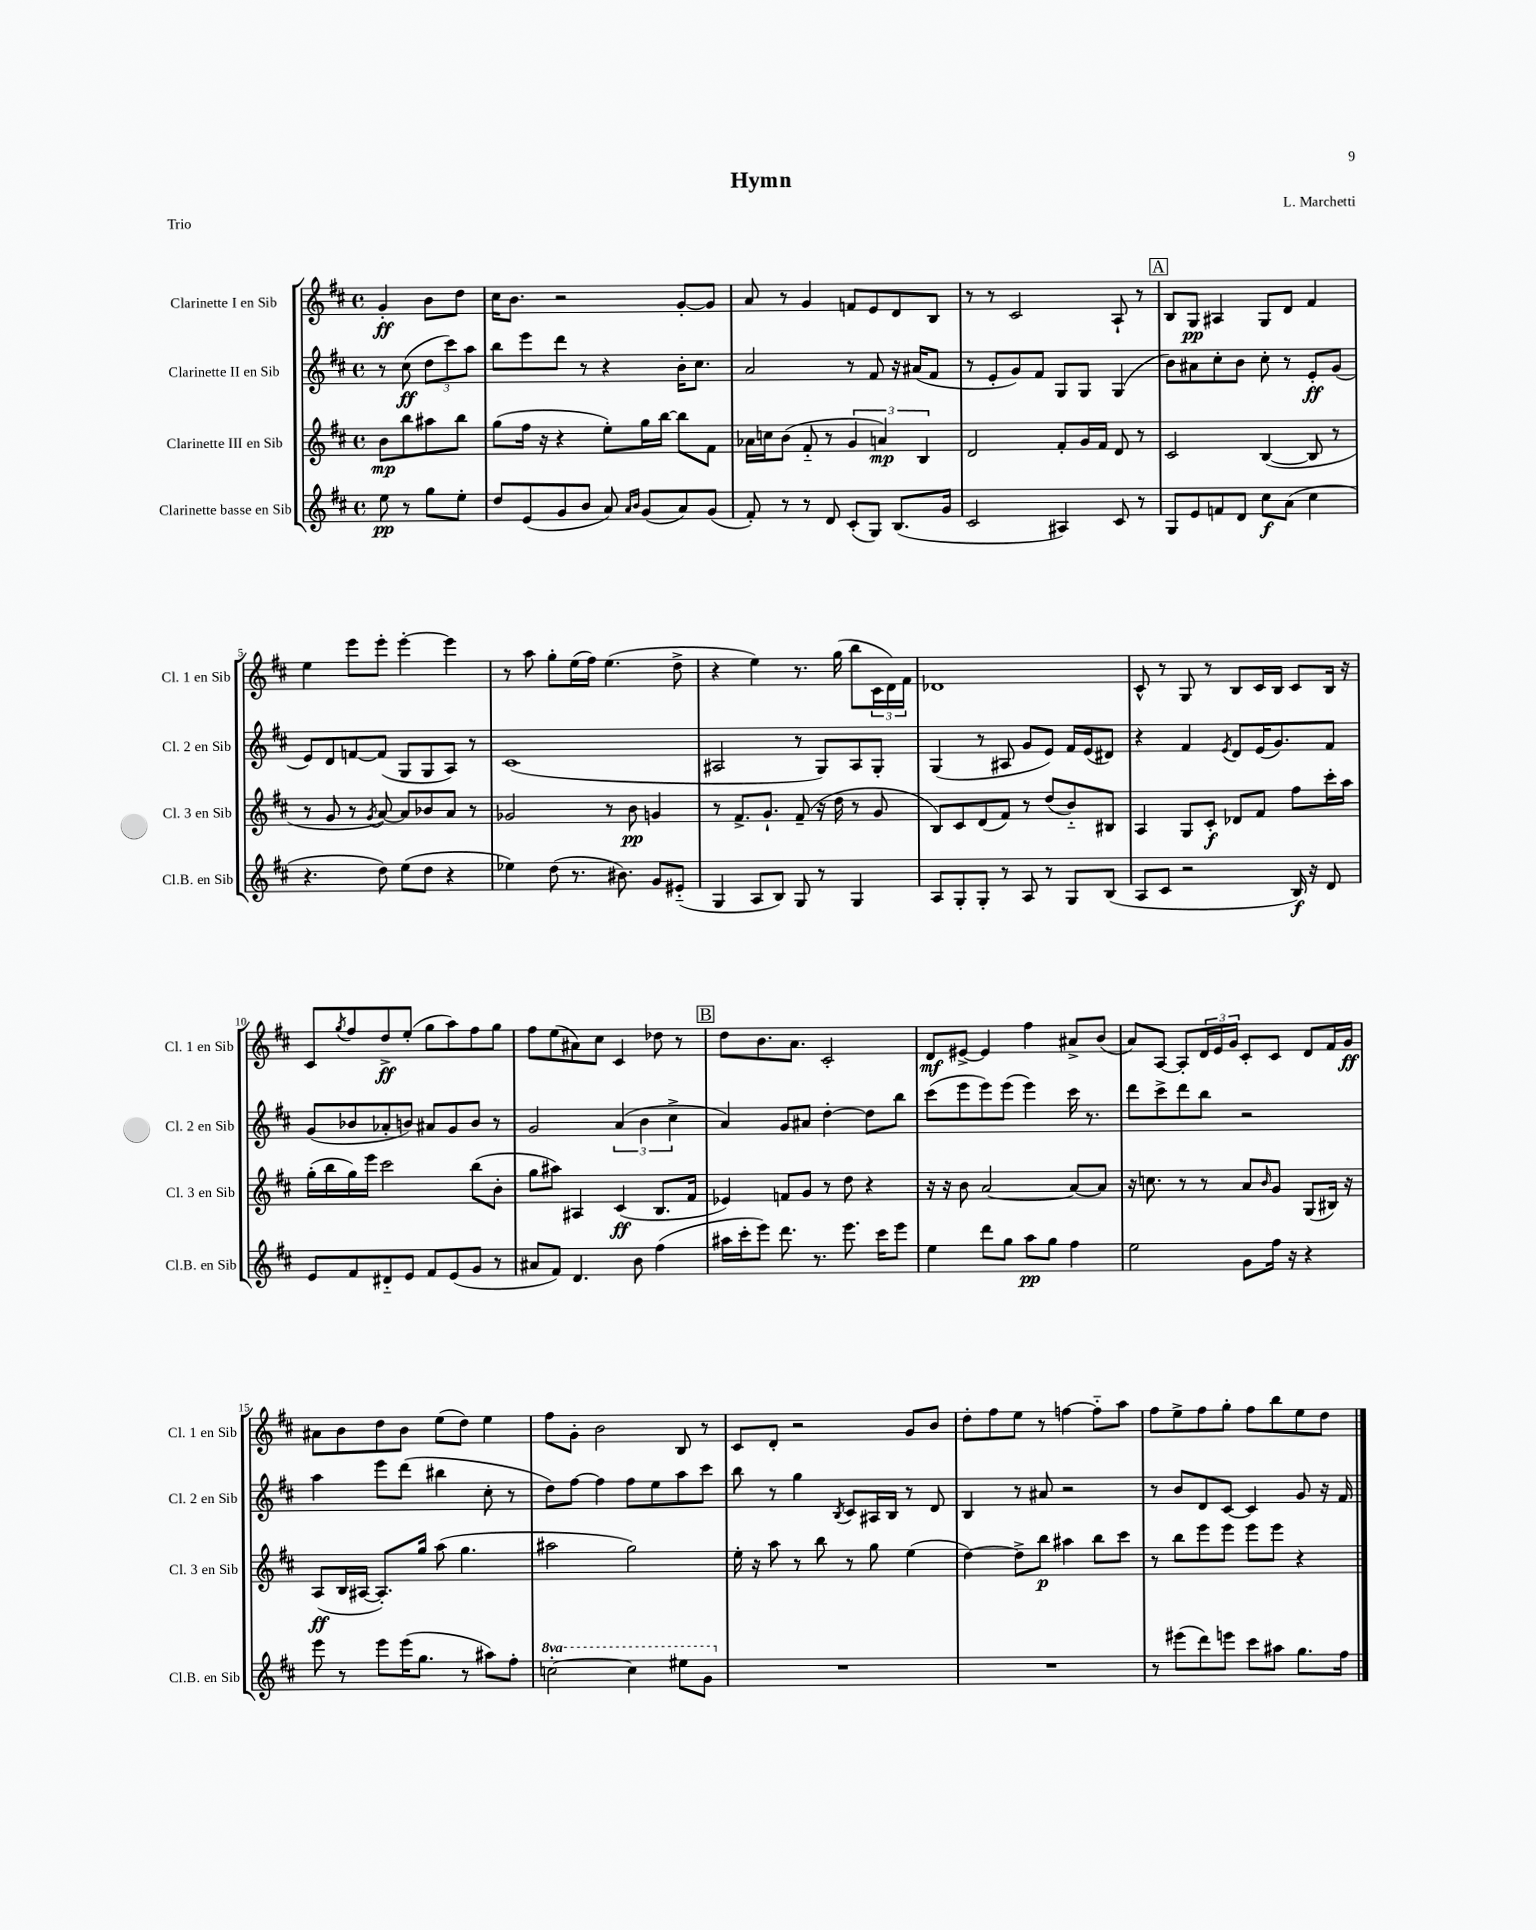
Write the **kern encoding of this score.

**kern	**dynam	**kern	**dynam	**kern	**dynam	**kern	**dynam
*part4	*part4	*part3	*part3	*part2	*part2	*part1	*part1
*staff4	*staff4	*staff3	*staff3	*staff2	*staff2	*staff1	*staff1
*I"Clarinette basse en Sib	*	*I"Clarinette III en Sib	*	*I"Clarinette II en Sib	*	*I"Clarinette I en Sib	*
*I'Cl.B. en Sib	*	*I'Cl. 3 en Sib	*	*I'Cl. 2 en Sib	*	*I'Cl. 1 en Sib	*
*clefG2	*	*clefG2	*	*clefG2	*	*clefG2	*
*k[f#c#]	*	*k[f#c#]	*	*k[f#c#]	*	*k[f#c#]	*
*M4/4	*	*M4/4	*	*M4/4	*	*M4/4	*
*met(c)	*	*met(c)	*	*met(c)	*	*met(c)	*
=	=	=	=	=	=	=	=
8ee\	pp	8b\L	mp	8r	.	4g'/	ff
8r	.	8bb\	.	(8cc#\	ff	.	.
8gg\L	.	8aa#X\	.	12dd\L	.	8b\L	.
.	.	.	.	12ccc#\)	.	.	.
8ee'\J	.	8bb\J	.	.	.	8dd\J	.
.	.	.	.	12aa\J	.	.	.
=1	=1	=1	=1	=1	=1	=1	=1
8dd/L	.	(8gg\L	.	8bb\L	.	16cc#\KL	.
.	.	.	.	.	.	8.b\J	.
(8e/	.	16ff#\Jk	.	8eee\	.	.	.
.	.	16r	.	.	.	.	.
8g/	.	4r	.	8ddd\J	.	2r	.
8b/J	.	.	.	8r	.	.	.
8a/)	.	8ee'\L)	.	4r	.	.	.
16qqa/LL	.	.	.	.	.	.	.
16qqb/JJ	.	.	.	.	.	.	.
(8g/L	.	16gg\L	.	.	.	.	.
.	.	[16bb\JJ	.	.	.	.	.
8a/)	.	8bb\L]	.	16b'\KL	.	[8g'/L	.
.	.	.	.	8.cc#\J	.	.	.
(8g/J	.	8f#\J	.	.	.	8g/J]	.
=2	=2	=2	=2	=2	=2	=2	=2
8f#'/)	.	16a-X\LL	.	2a/	.	8a/	.
.	.	16ccn\J	.	.	.	.	.
8r	.	(8b\J	.	.	.	8r	.
8r	.	8f#/	.	.	.	4g/	.
8d/	.	8r	.	.	.	.	.
(8c#'/L	.	6g/	.	8r	.	8fn/L	.
8G/J)	.	.	.	8f#/	.	8e/	.
.	.	6an/)	mp	.	.	.	.
(8.B/L	.	.	.	16r	.	8d/	.
.	.	.	.	(16a#X/KL	.	.	.
.	.	6B/	.	.	.	.	.
.	.	.	.	8f#/J	.	8B/J	.
16g/Jk	.	.	.	.	.	.	.
=3	=3	=3	=3	=3	=3	=3	=3
2c#/	.	2d/	.	8r	.	8r	.
.	.	.	.	8e'/L	.	8r	.
.	.	.	.	8g/)	.	2c#/	.
.	.	.	.	8f#/J	.	.	.
4A#X/)	.	8f#'/L	.	8G/L	.	.	.
.	.	16g/L	.	8G/J	.	.	.
.	.	16f#/JJ	.	.	.	.	.
8c#/	.	8d/	.	(4G/	.	8A`/	.
8r	.	8r	.	.	.	8r	.
!!LO:REH:place=s1:t=A
=4	=4	=4	=4	=4	=4	=4	=4
8G/L	.	2c#/	.	8b\L)	.	8B/L	.
8e/	.	.	.	8a#X\	.	8G/J	pp
8fn/	.	.	.	8cc#'\	.	4A#X/	.
8d/J	.	.	.	8b\J	.	.	.
8cc#\L	f	([4B/	.	8cc#'\	.	8G/L	.
(8a\J	.	.	.	8r	.	8d/J	.
4cc#\	.	8B/]	.	8e'/L	ff	4f#/	.
.	.	8r	.	(8g/J	.	.	.
!!LO:LB:g=z
=5	=5	=5	=5	=5	=5	=5	=5
4.r	.	8r	.	8e/L)	.	4ee\	.
.	.	8g/	.	8d/	.	.	.
.	.	8r	.	[8fn/	.	8eee\L	.
.	.	8qg/	.	.	.	.	.
8dd\)	.	[8a/)	.	(8f/J]	.	8eee'\J	.
(8ee\L	.	8a/L]	.	8G/L	.	[4eee'\	.
8dd\J	.	8b-X/	.	8G/	.	.	.
4r	.	8a/J	.	8A/J)	.	4eee\]	.
.	.	8r	.	8r	.	.	.
=6	=6	=6	=6	=6	=6	=6	=6
4ee-X\)	.	2g-X/	.	(1c#	.	8r	.
.	.	.	.	.	.	8aa\	.
(8dd\	.	.	.	.	.	8gg'\L	.
8.r	.	.	.	.	.	(16ee\L	.
.	.	.	.	.	.	16ff#\JJ)	.
.	.	8r	.	.	.	(4.ee\	.
8.b#X\)	.	.	.	.	.	.	.
.	.	8b\	pp	.	.	.	.
8g/L	.	4gn/	.	.	.	.	.
(8e#X/J	.	.	.	.	.	8dd^\	.
=7	=7	=7	=7	=7	=7	=7	=7
4G/	.	8r	.	2A#X/	.	4r	.
.	.	8.f#^/L	.	.	.	.	.
8A/L	.	.	.	.	.	4ee\)	.
.	.	8.g`/J	.	.	.	.	.
8B/J)	.	.	.	.	.	.	.
8G/	.	(8f#~/	.	8r	.	8.r	.
8r	.	16r	.	8G/L)	.	.	.
.	.	16dd\	.	.	.	(16gg\	.
4G/	.	8r	.	8A#/	.	8bb\L	.
.	.	8g/	.	8G'/J	.	24c#\L	.
.	.	.	.	.	.	24d\)	.
.	.	.	.	.	.	24f#\JJ	.
=8	=8	=8	=8	=8	=8	=8	=8
8A/L	.	8B/L)	.	(4G/	.	1d-X	.
8G'/	.	8c#/	.	.	.	.	.
8G'/J	.	(8d/	.	8r	.	.	.
8r	.	8f#/J)	.	8A#X/	.	.	.
8A/	.	8r	.	8g/L	.	.	.
8r	.	(8dd/L	.	8e/J)	.	.	.
8G/L	.	8b/)	.	16f#/LL	.	.	.
.	.	.	.	(16e/J	.	.	.
(8B/J	.	8B#X/J	.	8d#X/J)	.	.	.
=9	=9	=9	=9	=9	=9	=9	=9
8A/L	.	4A/	.	4r	.	8c#^^/	.
8c#/J	.	.	.	.	.	8r	.
2r	.	8G/L	.	4f#/	.	8G/	.
.	.	8c#'/J	f	.	.	8r	.
.	.	.	.	8qe/	.	.	.
.	.	8d-X/L	.	8d/L	.	8B/L	.
.	.	8f#/J	.	(16e/K	.	16c#/L	.
.	.	.	.	8.g/)	.	16B/JJ	.
16B/)	f	8ff#\L	.	.	.	8c#/L	.
16r	.	.	.	.	.	.	.
8d/	.	16ccc#'\L	.	8f#/J	.	16B/Jk	.
.	.	16aa\JJ	.	.	.	16r	.
!!LO:LB:g=z
=10	=10	=10	=10	=10	=10	=10	=10
8e/L	.	(16gg'\LL	.	(8g/L	.	8c#/L	.
.	.	16bb\	.	.	.	.	.
.	.	.	.	.	.	8qgg/	.
8f#/	.	16gg\)	.	8b-X/	.	8ff#/	.
.	.	16eee\JJ	.	.	.	.	.
8d#X/	.	2ccc#\	.	8a-X'/	.	8dd^/	ff
8e/J	.	.	.	8bn/J)	.	(8ee'/J	.
8f#/L	.	.	.	8a#X/L	.	8gg\L	.
(8e/	.	.	.	8g/	.	8aa\)	.
8g/J	.	(8bb\L	.	8b/J	.	8ff#\	.
8r	.	8b'\J	.	8r	.	8gg\J	.
=11	=11	=11	=11	=11	=11	=11	=11
8a#X/L	.	8gg\L	.	2g/	.	8ff#\L	.
8f#/J)	.	8aa#X\J)	.	.	.	(8ee\	.
4.d/	.	4A#X/	.	.	.	8a#X\)	.
.	.	.	.	.	.	8cc#\J	.
.	.	(4c#/	ff	(6a/	.	4c#/	.
8b\	.	.	.	.	.	.	.
.	.	.	.	6b\	.	.	.
(4ff#\	.	8.B/L	.	.	.	8dd-X\	.
.	.	.	.	6cc#^\	.	.	.
.	.	.	.	.	.	8r	.
.	.	16f#/Jk	.	.	.	.	.
!!LO:REH:place=s1:t=B
=12	=12	=12	=12	=12	=12	=12	=12
16aa#X\LL	.	4e-X/)	.	4a/)	.	8dd\L	.
16ccc#'\J	.	.	.	.	.	.	.
8eee\J)	.	.	.	.	.	8.b\	.
8.ddd\	.	8fn/L	.	8g/L	.	.	.
.	.	.	.	.	.	8.a\J	.
.	.	8g/J	.	8a#X/J	.	.	.
8.r	.	.	.	.	.	.	.
.	.	8r	.	[4dd'\	.	2c#'/	.
8.eee\	.	8dd\	.	.	.	.	.
.	.	4r	.	8dd\L]	.	.	.
16ccc#\KL	.	.	.	.	.	.	.
8eee\J	.	.	.	8bb\J	.	.	.
=13	=13	=13	=13	=13	=13	=13	=13
4ee\	.	16r	.	(8ccc#\L	.	8d/L	mf
.	.	16r	.	.	.	.	.
.	.	8b\	.	8eee\	.	[8e#X^/J	.
8ddd\L	.	[2a/	.	8eee\)	.	4e#/]	.
8gg\J	.	.	.	(8eee\J	.	.	.
8aa\L	pp	.	.	4eee\)	.	4ff#\	.
8gg\J	.	.	.	.	.	.	.
4ff#\	.	8a/L_	.	16ccc#\	.	8a#X^/L	.
.	.	.	.	8.r	.	.	.
.	.	8a/J]	.	.	.	(8b/J	.
=14	=14	=14	=14	=14	=14	=14	=14
2ee\	.	16r	.	8ddd\L	.	8a/L)	.
.	.	8.ccn\	.	.	.	.	.
.	.	.	.	8ccc#^\	.	[8A/J	.
.	.	8r	.	8ddd\	.	8A'/L]	.
.	.	8r	.	8bb\J	.	24d/L	.
.	.	.	.	.	.	24e/	.
.	.	.	.	.	.	24g/JJ	.
8g\L	.	8a/L	.	2r	.	8c#'/L	.
.	.	16qqb/	.	.	.	.	.
16ff#\Jk	.	8g/J	.	.	.	8c#/J	.
16r	.	.	.	.	.	.	.
4r	.	(8G/L	.	.	.	8d/L	.
.	.	16B#X/Jk)	.	.	.	16f#/L	.
.	.	16r	.	.	.	16g/JJ	ff
!!LO:LB:g=z
=15	=15	=15	=15	=15	=15	=15	=15
8eee\	.	(8A/L	ff	4aa\	.	8a#X\L	.
8r	.	16B/L	.	.	.	8b\	.
.	.	[16A#X/JJ	.	.	.	.	.
8eee\L	.	8.A#'/L])	.	8eee\L	.	8dd\	.
(16eee\K	.	.	.	(8ddd\J	.	8b\J	.
8.gg\J	.	16gg/Jk	.	.	.	.	.
.	.	(8aa\	.	4bb#X\	.	(8ee\L	.
8r	.	4.gg\	.	.	.	8dd\J)	.
8aa#X\L)	.	.	.	8cc#'\	.	4ee\	.
8ff#'\J	.	.	.	8r	.	.	.
=16	=16	=16	=16	=16	=16	=16	=16
*8va	*	*	*	*	*	*	*
[2cccn'\	.	2aa#X\	.	8dd\L)	.	8ff#\L	.
.	.	.	.	[8ff#\J	.	8g'\J	.
.	.	.	.	4ff#\]	.	2b\	.
4ccc\]	.	2gg\)	.	8ff#\L	.	.	.
.	.	.	.	8ee\	.	.	.
8eee#X\L	.	.	.	8aa\	.	8B/	.
8gg\J	.	.	.	8ccc#\J	.	8r	.
=17	=17	=17	=17	=17	=17	=17	=17
*X8va	*	*	*	*	*	*	*
1r	.	16ee'\	.	8bb\	.	8c#/L	.
.	.	16r	.	.	.	.	.
.	.	8aa\	.	8r	.	8d'/J	.
.	.	8r	.	4gg\	.	2r	.
.	.	8bb\	.	.	.	.	.
.	.	.	.	8qB/	.	.	.
.	.	8r	.	8c#/L	.	.	.
.	.	8gg\	.	16A#X/L	.	.	.
.	.	.	.	16B/JJ	.	.	.
.	.	(4ee\	.	8r	.	8g/L	.
.	.	.	.	8d/	.	8b/J	.
=18	=18	=18	=18	=18	=18	=18	=18
1r	.	[4dd\)	.	4B/	.	8dd'\L	.
.	.	.	.	.	.	8ff#\	.
.	.	8dd^\L]	.	8r	.	8ee\J	.
.	.	8bb\J	p	8a#X/	.	8r	.
.	.	4aa#X\	.	2r	.	[4ffn\	.
.	.	8bb\L	.	.	.	8ff\L]	.
.	.	8ccc#\J	.	.	.	8aa\J	.
=19	=19	=19	=19	=19	=19	=19	=19
8r	.	8r	.	8r	.	8ff#\L	.
(8eee#X\L	.	8bb\L	.	8b/L	.	8ee^\	.
8ddd\)	.	8eee\	.	8d/	.	8ff#\	.
8eeen\J	.	8eee\J	.	[8c#/J	.	8gg'\J	.
8ccc#\L	.	8eee\L	.	4c#/]	.	8ff#\L	.
8aa#X\J	.	8eee\J	.	.	.	8bb\	.
8.gg\L	.	4r	.	8g/	.	8ee\	.
.	.	.	.	16r	.	8dd\J	.
16ff#\Jk	.	.	.	16f#/	.	.	.
==	==	==	==	==	==	==	==
*-	*-	*-	*-	*-	*-	*-	*-
